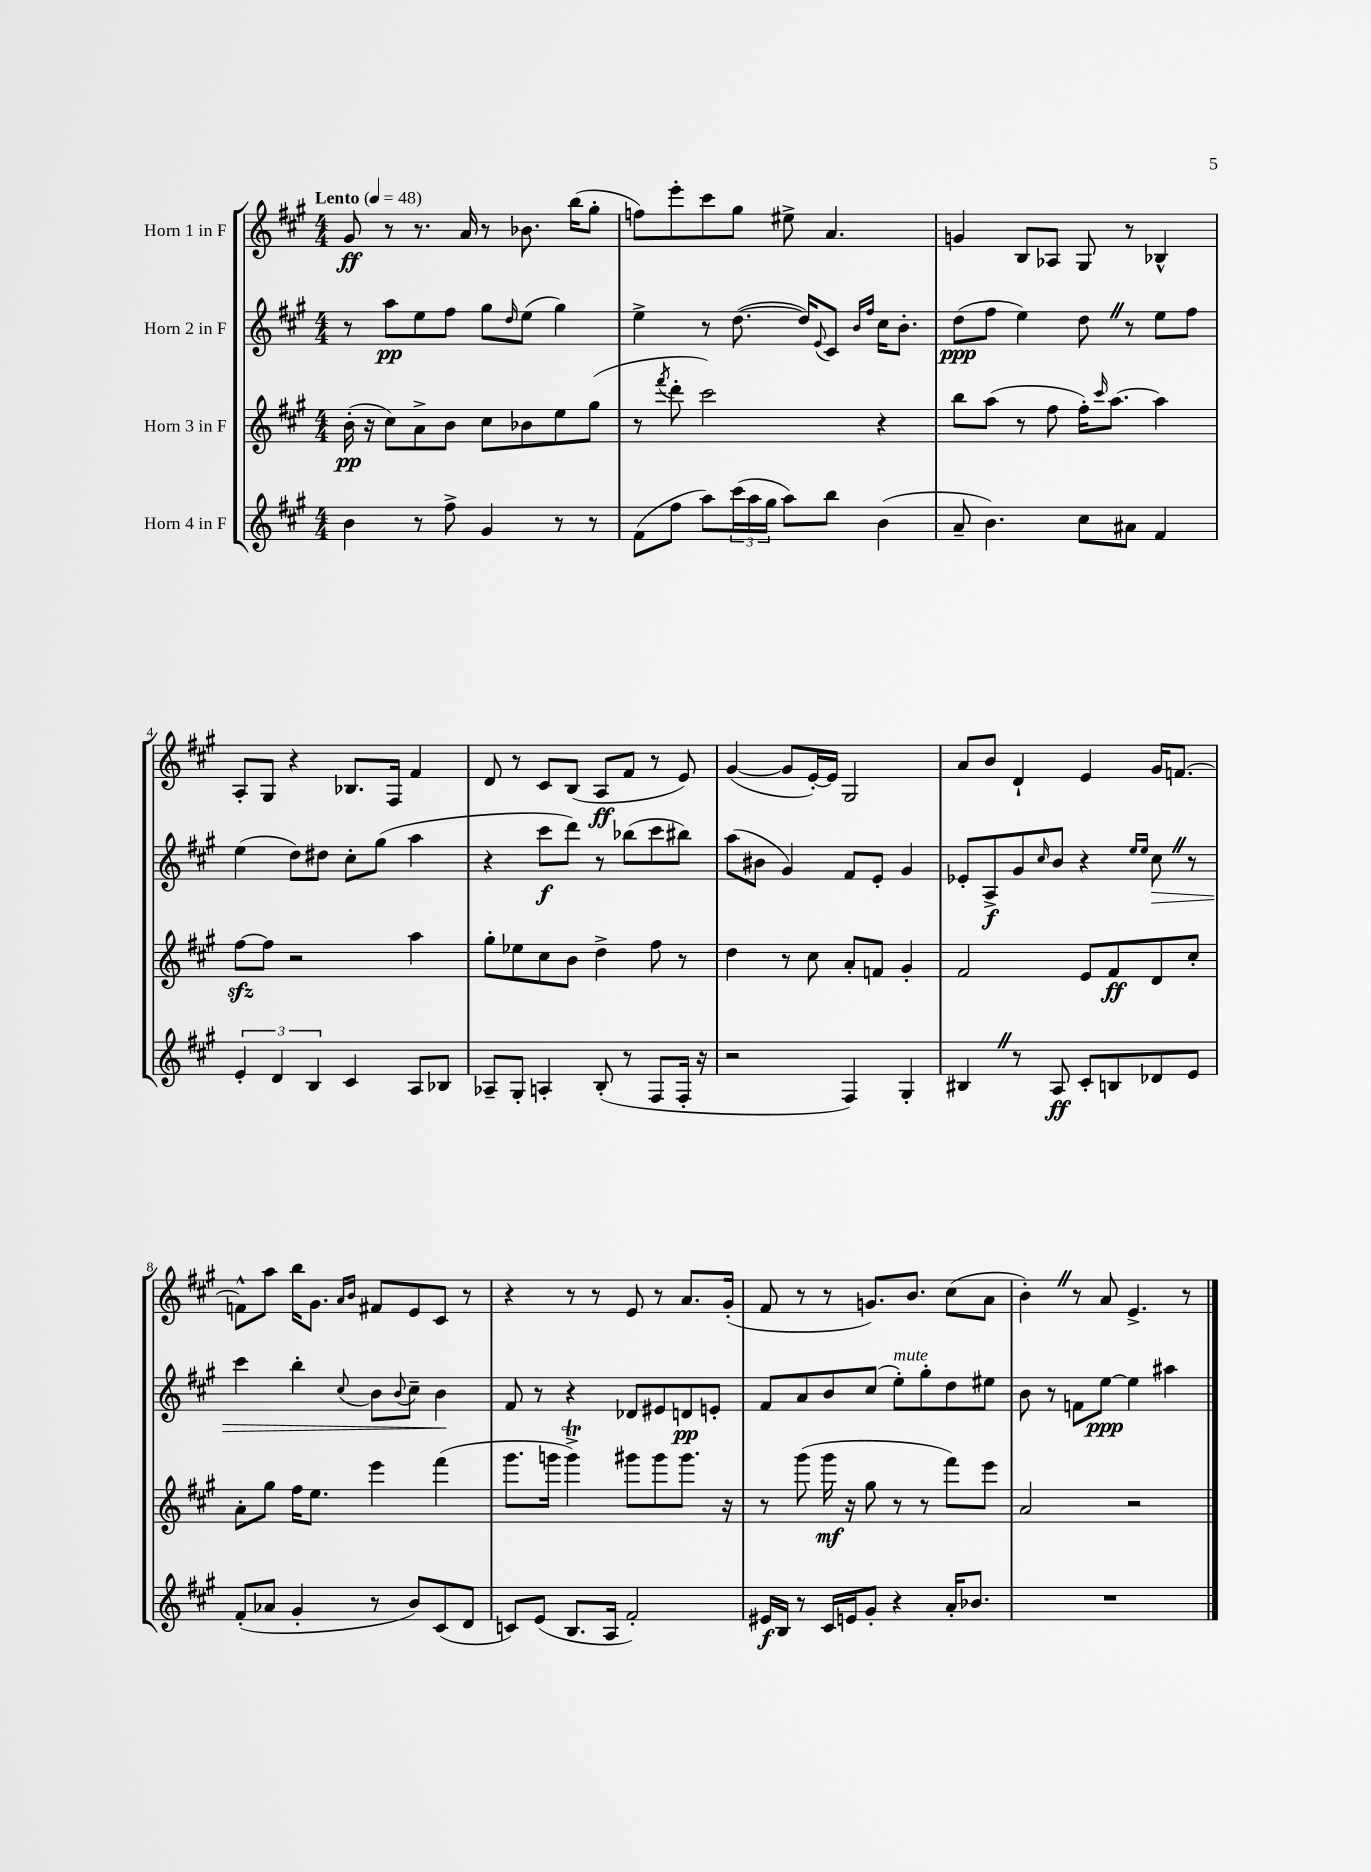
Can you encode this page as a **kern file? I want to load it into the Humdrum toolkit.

**kern	**kern	**kern	**kern
*staff4	*staff3	*staff2	*staff1
*clefG2	*clefG2	*clefG2	*clefG2
*k[f#c#g#]	*k[f#c#g#]	*k[f#c#g#]	*k[f#c#g#]
*M4/4	*M4/4	*M4/4	*M4/4
*MM48	*MM48	*MM48	*MM48
4b\	(16b'\	8r	8g#/
.	16r	.	.
.	8cc#\L)	8aa\L	8r
8r	8a^\	8ee\	8.r
8ff#^\	8b\J	8ff#\J	.
.	.	.	16a/
4g#/	8cc#\L	8gg#\L	8r
.	.	16qqdd/	.
.	8b-\	(8ee\J	8.b-\
8r	8ee\	4gg#\)	.
.	.	.	(16bb\LK
8r	(8gg#\J	.	8gg#'\J
=	=	=	=
(8f#\L	8r	4ee^\	8ff\L)
.	8qfff#/	.	.
8ff#\J	8ddd'\	.	8eee'\
8aa\L)	2ccc#\)	8r	8ccc#\
(24ccc#\L	.	([8.dd\	8gg#\J
24aa\	.	.	.
24gg#\JJ	.	.	.
8aa\L)	.	.	8ee#^\
.	.	16dd/]LK)	.
.	.	8qqe/	.
8bb\J	.	8c#/J	4.a/
.	.	16qqb/LL	.
.	.	16qqff#/JJ	.
(4b\	4r	16cc#\LK	.
.	.	8.b'\J	.
=	=	=	=
8a~/	8bb\L	(8dd\L	4g/
4.b\)	(8aa\J	8ff#\J	.
.	8r	4ee\)	8B/L
.	8ff#\	.	8A-/J
8cc#\L	16ff#'\LK)	8dd\	8G#/
.	16qqccc#/	.	.
.	[8.aa\J	.	.
8a#\J	.	8r	8r
4f#/	4aa\]	8ee\L	4B-^^/
.	.	8ff#\J	.
=	=	=	=
6e'/	[8ff#\L	(4ee\	8A'/L
.	8ff#\]J	.	8G#/J
6d/	.	.	.
.	2r	8dd\L)	4r
6B/	.	.	.
.	.	8dd#\J	.
4c#/	.	8cc#'\L	8.B-/L
.	.	(8gg#\J	.
.	.	.	16F#/Jk
8A/L	4aa\	4aa\	4f#/
8B-/J	.	.	.
=	=	=	=
8A-~/L	8gg#'\L	4r	8d/
8G#'/J	8ee-\	.	8r
4A'/	8cc#\	8ccc#\L	8c#/L
.	8b\J	8ddd\J)	(8B/J
(8B'/	4dd^\	8r	8A/L
8r	.	(8bb-\L	8f#/J
8F#/L	8ff#\	8ccc#\	8r
16F#'/Jk	8r	8bb#\J)	8e/)
16r	.	.	.
=	=	=	=
2r	4dd\	(8aa\L	([4g#/
.	.	8b#\J	.
.	8r	4g#/)	8g#/]L
.	8cc#\	.	[16e'/L)
.	.	.	16e/]JJ
4F#/)	8a'/L	8f#/L	2G#/
.	8f/J	8e'/J	.
4G#'/	4g#'/	4g#/	.
=	=	=	=
4B#/	2f#/	8e-'/L	8a/L
.	.	8A^/	8b/J
8r	.	8g#/	4d`/
.	.	16qqcc#/	.
8A/	.	8b/J	.
8c#'/L	8e/L	4r	4e/
8B/	8f#/	.	.
.	.	16qqee/LL	.
.	.	16qqee/JJ	.
8d-/	8d/	8cc#\	16g#/LK
.	.	.	[8.f/J
8e/J	8cc#'/J	8r	.
=	=	=	=
(8f#'/L	8a'\L	4ccc#\	8f^^\]L
8a-/J	8gg#\J	.	8aa\J
4g#'/	16ff#\LK	4bb'\	16bb\LK
.	8.ee\J	.	8.g#\J
.	.	.	16qqa/LL
.	.	8qqcc#/	16qqb/JJ
8r	4eee\	8b\L	8f#/L
.	.	8qqb/	.
8b/L)	.	8cc#~\J	8e/
(8c#/	(4fff#\	4b\	8c#/J
8d/J	.	.	8r
=	=	=	=
8c/L)	8.ggg#\L	8f#/	4r
(8e/J	.	8r	.
.	16ggg\Jk	.	.
8.B/L	4ggg^\)	4r	8r
.	.	.	8r
16A/Jk	.	.	.
2f#'/)	8ggg#\L	8d-/L	8e/
.	8ggg#\	8e#/	8r
.	8.ggg#\J	8d/	8.a/L
.	.	8e'/J	.
.	16r	.	(16g#'/Jk
=	=	=	=
16e#/LL	8r	8f#/L	8f#/
16B/JJ	.	.	.
8r	(8ggg#\	8a/	8r
16c#/LL	16ggg#\	8b/	8r
16e/J	16r	.	.
8g#'/J	8gg#\	(8cc#/J	8.g/L)
4r	8r	8ee'\L)	.
.	.	.	8.b/J
.	8r	8gg#'\	.
16a'/LK	8fff#\L)	8dd\	(8cc#\L
8.b-/J	.	.	.
.	8eee\J	8ee#\J	8a\J
=	=	=	=
1r	2a/	8b\	4b'\)
.	.	8r	.
.	.	8f\L	8r
.	.	[8ee\J	8a/
.	2r	4ee\]	4.e^/
.	.	4aa#\	.
.	.	.	8r
==	==	==	==
*-	*-	*-	*-
